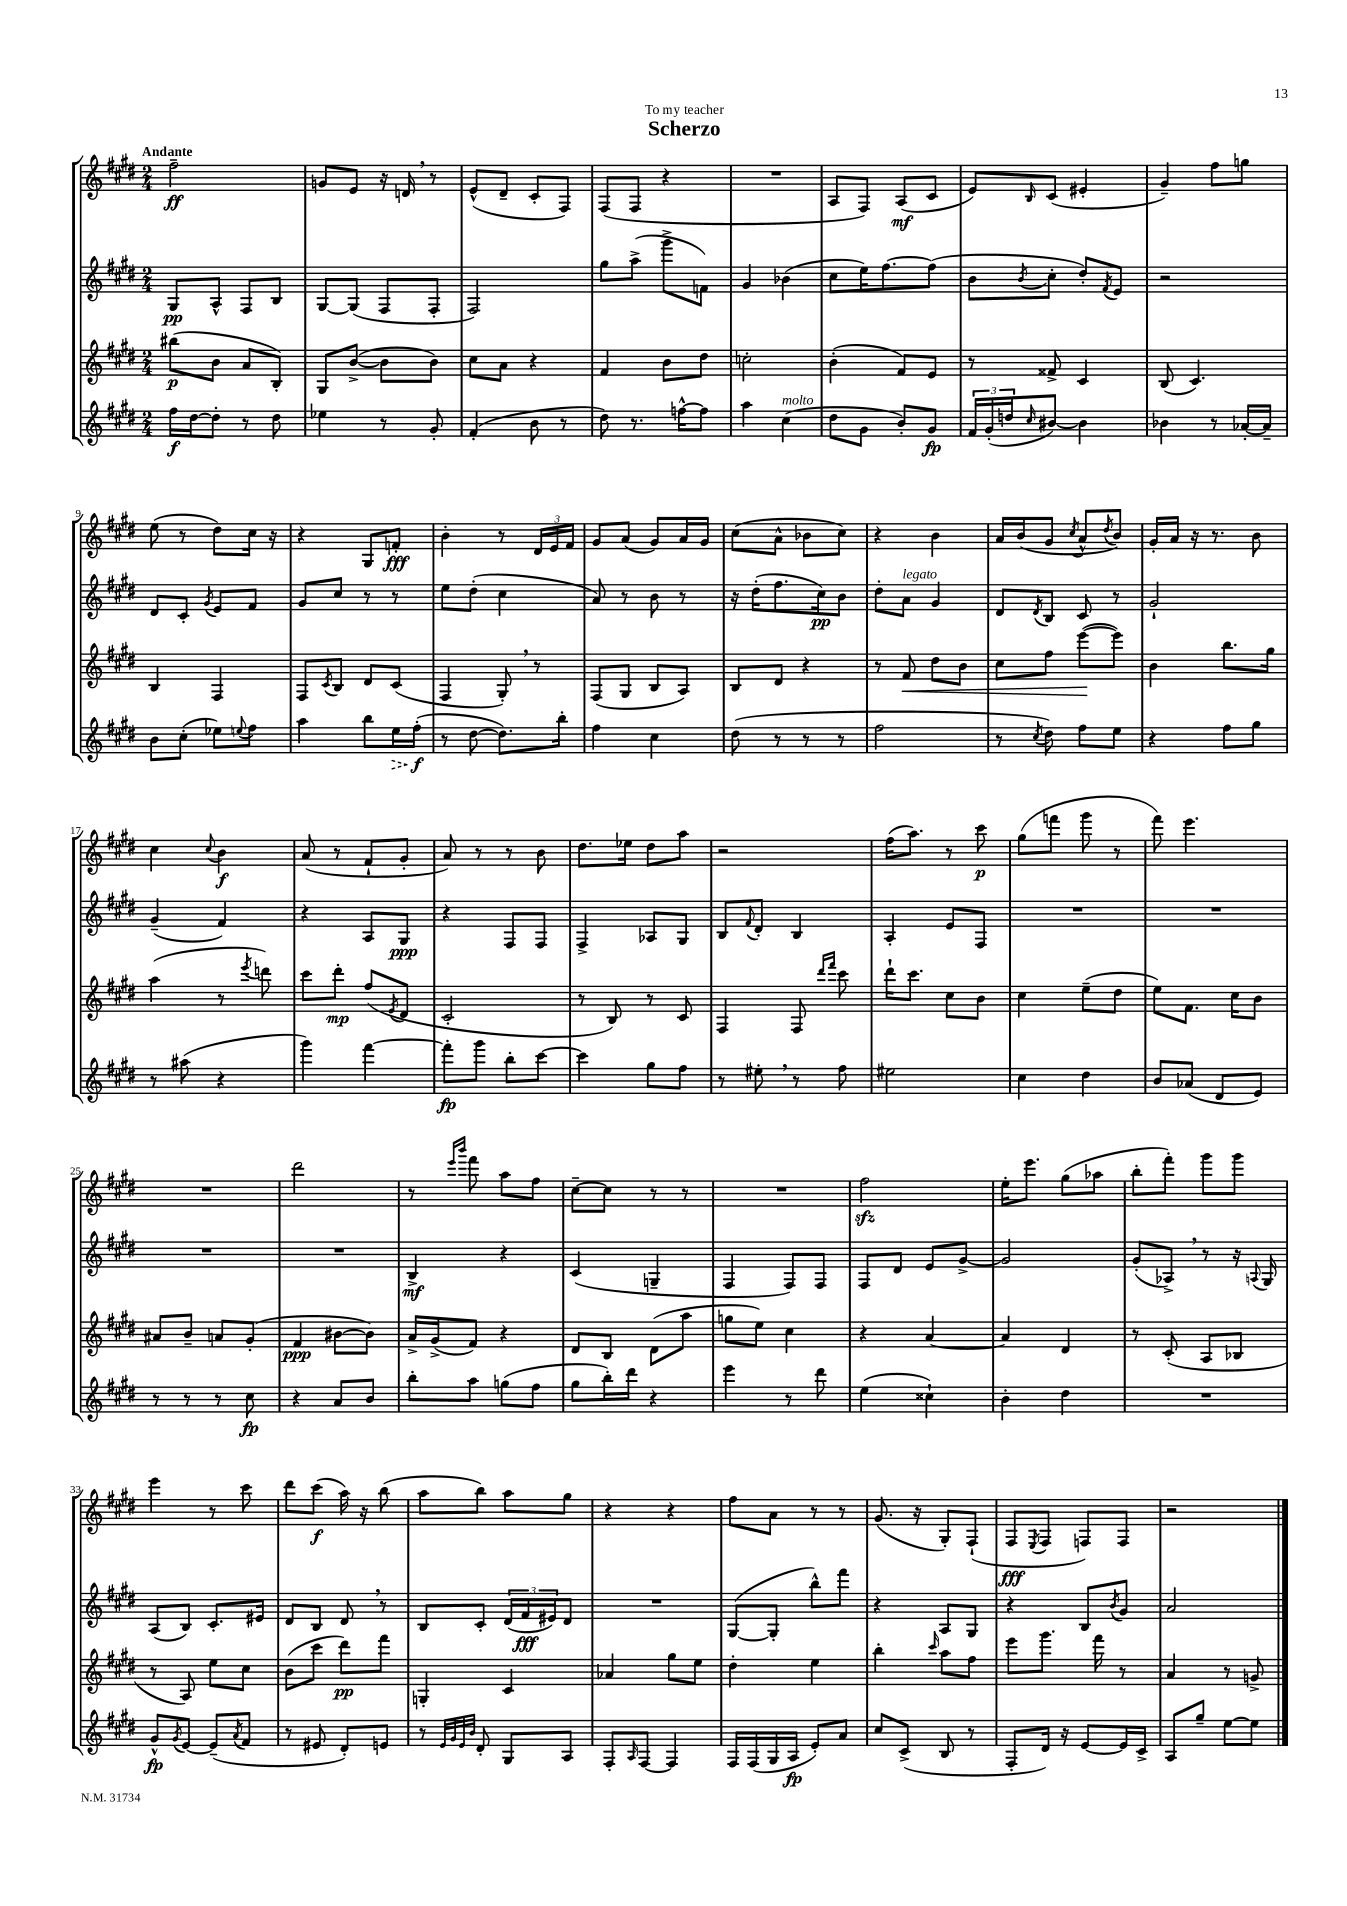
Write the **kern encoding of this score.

**kern	**dynam	**kern	**dynam	**kern	**dynam	**kern	**dynam
*part4	*part4	*part3	*part3	*part2	*part2	*part1	*part1
*staff4	*staff4	*staff3	*staff3	*staff2	*staff2	*staff1	*staff1
*clefG2	*	*clefG2	*	*clefG2	*	*clefG2	*
*k[f#c#g#d#]	*	*k[f#c#g#d#]	*	*k[f#c#g#d#]	*	*k[f#c#g#d#]	*
*M2/4	*	*M2/4	*	*M2/4	*	*M2/4	*
=1	=1	=1	=1	=1	=1	=1	=1
!	!	!	!	!	!	!LO:TX:a:B:t=Andante	!
16ff#\LL	f	(8bb#X\L	p	8G#/L	pp	2ff#~\	ff
[16dd#\J	.	.	.	.	.	.	.
8dd#'\J]	.	8b\J	.	8A^^/J	.	.	.
8r	.	8a/L	.	8F#/L	.	.	.
8dd#\	.	8B'/J)	.	8B/J	.	.	.
=2	=2	=2	=2	=2	=2	=2	=2
4ee-X\	.	8G#/L	.	[8G#/L	.	8gn/L	.
.	.	([8b^/J	.	(8G#/J]	.	8e/J	.
8r	.	8b\L]	.	8F#/L	.	16r	.
.	.	.	.	.	.	16dn,/	.
8g#'/	.	8b\J)	.	8F#'/J	.	8r	.
=3	=3	=3	=3	=3	=3	=3	=3
(4f#'/	.	8cc#\L	.	2F#/)	.	(8e^^/L	.
.	.	8a\J	.	.	.	8d#~/J	.
8b\	.	4r	.	.	.	8c#'/L	.
8r	.	.	.	.	.	8F#/J)	.
=4	=4	=4	=4	=4	=4	=4	=4
8dd#\)	.	4f#/	.	8gg#\L	.	(8F#/L	.
8.r	.	.	.	(8aa^\J	.	8F#/J	.
.	.	8b\L	.	8ggg#^\L	.	4r	.
[16ffn^^\KL	.	.	.	.	.	.	.
8ff\J]	.	8dd#\J	.	8fn\J)	.	.	.
=5	=5	=5	=5	=5	=5	=5	=5
4aa\	.	2ccn'\	.	4g#/	.	2r	.
!LO:TX:a:i:t=molto	!	!	!	!	!	!	!
(4cc#\	.	.	.	(4b-X\	.	.	.
=6	=6	=6	=6	=6	=6	=6	=6
8dd#\L	.	(4b'\	.	8cc#\L	.	8A/L	.
8g#\J	.	.	.	16ee\K)	.	8F#/J)	.
.	.	.	.	[8.ff#\	.	.	.
8b'/L)	.	8f#/L)	.	.	.	(8A/L	mf
8g#/J	fp	8e/J	.	(8ff#\J]	.	8c#/J	.
=7	=7	=7	=7	=7	=7	=7	=7
24f#/LL	.	8r	.	8b\L	.	8e/L)	.
(24g#'/	.	.	.	.	.	.	.
24ddn/J	.	.	.	.	.	.	.
16qqcc#/	.	.	.	8qb/	.	16qqB/	.
[8b#X/J)	.	8f##X^/	.	8cc#'\J	.	(8c#/J	.
4b#\]	.	4c#/	.	8dd#'/L)	.	4e#X'/	.
.	.	.	.	8qf#/	.	.	.
.	.	.	.	8e/J	.	.	.
=8	=8	=8	=8	=8	=8	=8	=8
4b-X\	.	(8B/	.	2r	.	4g#~/)	.
.	.	4.c#/)	.	.	.	.	.
8r	.	.	.	.	.	8ff#\L	.
[16a-X'/LL	.	.	.	.	.	8ggn\J	.
16a-~/JJ]	.	.	.	.	.	.	.
!!LO:LB:g=z
=9	=9	=9	=9	=9	=9	=9	=9
8b\L	.	4B/	.	8d#/L	.	(8ee\	.
(8cc#'\J	.	.	.	8c#'/J	.	8r	.
.	.	.	.	8qg#/	.	.	.
8ee-X\L)	.	4F#/	.	8e/L	.	8dd#\L)	.
8qqeen/	.	.	.	.	.	.	.
8ff#\J	.	.	.	8f#/J	.	16cc#\Jk	.
.	.	.	.	.	.	16r	.
=10	=10	=10	=10	=10	=10	=10	=10
4aa\	.	8F#/L	.	8g#/L	.	4r	.
.	.	8qc#/	.	.	.	.	.
.	.	8B/J	.	8cc#/J	.	.	.
8bb\L	.	8d#/L	.	8r	.	8G#/L	.
!	!LO:HP:b	!	!	!	!	!	!
16ee\L	>	(8c#/J	.	8r	.	8fn'/J	fff
(16ff#'\JJ	f	.	.	.	.	.	.
.	]	.	.	.	.	.	.
=11	=11	=11	=11	=11	=11	=11	=11
8r	.	4F#/	.	8ee\L	.	4b'\	.
[8dd#\	.	.	.	(8dd#'\J	.	.	.
8.dd#\L])	.	8G#',/)	.	4cc#\	.	8r	.
.	.	8r	.	.	.	24d#/LL	.
.	.	.	.	.	.	24e/	.
16bb'\Jk	.	.	.	.	.	.	.
.	.	.	.	.	.	24f#/JJ	.
=12	=12	=12	=12	=12	=12	=12	=12
4ff#\	.	(8F#/L	.	8a/)	.	8g#/L	.
.	.	8G#/J	.	8r	.	(8a/J	.
4cc#\	.	8B/L	.	8b\	.	8g#/L)	.
.	.	8A/J)	.	8r	.	16a/L	.
.	.	.	.	.	.	16g#/JJ	.
=13	=13	=13	=13	=13	=13	=13	=13
(8dd#\	.	8B/L	.	16r	.	(8cc#\L	.
.	.	.	.	(16dd#'\KL	.	.	.
8r	.	8d#/J	.	8.ff#\	.	8a^^\J	.
8r	.	4r	.	.	.	8b-X\L	.
.	.	.	.	16cc#\k)	pp	.	.
8r	.	.	.	8b\J	.	8cc#\J)	.
=14	=14	=14	=14	=14	=14	=14	=14
2ff#\	.	8r	.	8dd#'\L	.	4r	.
!	!	!	!	!LO:TX:a:i:t=legato	!	!	!
!	!	!	!LO:HP:b	!	!	!	!
.	.	8f#/	<	8a\J	.	.	.
.	.	8dd#\L	.	4g#/	.	4b\	.
.	.	8b\J	.	.	.	.	.
=15	=15	=15	=15	=15	=15	=15	=15
8r	.	8cc#\L	.	8d#/L	.	16a/LL	.
.	.	.	.	.	.	(16b/J	.
8qcc#/	.	.	.	8qd#/	.	.	.
8dd#\)	.	8ff#\J	.	8B/J	.	8g#/J	.
.	.	.	.	.	.	8qcc#/	.
8ff#\L	.	([8eee\L	.	8c#/	.	8a^^/L	.
.	.	.	.	.	.	8qdd#/	.
8ee\J	.	8eee\J])	[	8r	.	8b/J)	.
=16	=16	=16	=16	=16	=16	=16	=16
4r	.	4b\	.	2g#`/	.	16g#'/LL	.
.	.	.	.	.	.	16a/JJ	.
.	.	.	.	.	.	16r	.
.	.	.	.	.	.	8.r	.
8ff#\L	.	8.bb\L	.	.	.	.	.
8gg#\J	.	.	.	.	.	8b\	.
.	.	16gg#\Jk	.	.	.	.	.
!!LO:LB:g=z
=17	=17	=17	=17	=17	=17	=17	=17
8r	.	(4aa\	.	(4g#~/	.	4cc#\	.
(8aa#X\	.	.	.	.	.	.	.
.	.	.	.	.	.	8qqcc#/	.
4r	.	8r	.	4f#/)	.	4b\	f
.	.	8qeee/	.	.	.	.	.
.	.	8dddn\)	.	.	.	.	.
=18	=18	=18	=18	=18	=18	=18	=18
4ggg#\)	.	8ccc#\L	.	4r	.	(8a/	.
.	.	8ddd#'\J	mp	.	.	8r	.
[4fff#\	.	(8ff#/L	.	8A/L	.	8f#`/L	.
.	.	8qe/	.	.	.	.	.
.	.	8d#/J	.	8G#/J	ppp	8g#'/J	.
=19	=19	=19	=19	=19	=19	=19	=19
8fff#'\L]	fp	2c#'/	.	4r	.	8a/)	.
8ggg#\J	.	.	.	.	.	8r	.
8bb'\L	.	.	.	8F#/L	.	8r	.
[8ccc#\J	.	.	.	8F#/J	.	8b\	.
=20	=20	=20	=20	=20	=20	=20	=20
4ccc#\]	.	8r	.	4F#^/	.	8.dd#\L	.
.	.	8B/)	.	.	.	.	.
.	.	.	.	.	.	16ee-X\Jk	.
8gg#\L	.	8r	.	8A-X/L	.	8dd#\L	.
8ff#\J	.	8c#/	.	8G#/J	.	8aa\J	.
=21	=21	=21	=21	=21	=21	=21	=21
8r	.	4F#/	.	8B/L	.	2r	.
.	.	.	.	8qqf#/	.	.	.
8ee#X',\	.	.	.	8d#'/J	.	.	.
8r	.	8F#/	.	4B/	.	.	.
.	.	16qqddd#/LL	.	.	.	.	.
.	.	16qqfff#/JJ	.	.	.	.	.
8ff#\	.	8ccc#\	.	.	.	.	.
=22	=22	=22	=22	=22	=22	=22	=22
2ee#X\	.	16ddd#`\KL	.	4A'/	.	(16ff#\KL	.
.	.	8.ccc#\J	.	.	.	8.aa\J)	.
.	.	8cc#\L	.	8e/L	.	8r	.
.	.	8b\J	.	8F#/J	.	8ccc#\	p
=23	=23	=23	=23	=23	=23	=23	=23
4cc#\	.	4cc#\	.	2r	.	(8gg#\L	.
.	.	.	.	.	.	8fffn\J	.
4dd#\	.	(8ee~\L	.	.	.	8ggg#\	.
.	.	8dd#\J	.	.	.	8r	.
=24	=24	=24	=24	=24	=24	=24	=24
8b/L	.	8ee\L)	.	2r	.	8fff#\)	.
(8a-X/J	.	8.f#\J	.	.	.	4.eee\	.
8d#/L	.	.	.	.	.	.	.
.	.	16cc#\KL	.	.	.	.	.
8e/J)	.	8b\J	.	.	.	.	.
!!LO:LB:g=z
=25	=25	=25	=25	=25	=25	=25	=25
8r	.	8a#X/L	.	2r	.	2r	.
8r	.	8b~/J	.	.	.	.	.
8r	.	8an/L	.	.	.	.	.
8cc#\	fp	(8g#'/J	.	.	.	.	.
=26	=26	=26	=26	=26	=26	=26	=26
4r	.	4f#/	ppp	2r	.	2ddd#\	.
8a/L	.	[8b#X\L	.	.	.	.	.
8b/J	.	8b#\J])	.	.	.	.	.
=27	=27	=27	=27	=27	=27	=27	=27
8bb'\L	.	16a^/LL	.	4B^/	mf	8r	.
.	.	(16g#^/J	.	.	.	.	.
.	.	.	.	.	.	16qqeee/LL	.
.	.	.	.	.	.	16qqbbb/JJ	.
8aa\J	.	8f#/J)	.	.	.	8fff#\	.
(8ggn\L	.	4r	.	4r	.	8aa\L	.
8ff#\J	.	.	.	.	.	8ff#\J	.
=28	=28	=28	=28	=28	=28	=28	=28
8gg#\L	.	8d#/L	.	(4c#/	.	[8cc#~\L	.
16bb'\L)	.	8B/J	.	.	.	8cc#\J]	.
16ddd#\JJ	.	.	.	.	.	.	.
4r	.	(8d#\L	.	4Gn~/	.	8r	.
.	.	8aa\J	.	.	.	8r	.
=29	=29	=29	=29	=29	=29	=29	=29
4eee\	.	8ggn\L	.	4F#/	.	2r	.
.	.	8ee\J)	.	.	.	.	.
8r	.	4cc#\	.	8F#/L)	.	.	.
8ddd#\	.	.	.	8F#/J	.	.	.
=30	=30	=30	=30	=30	=30	=30	=30
(4ee\	.	4r	.	8F#/L	.	2ff#zz\	.
.	.	.	.	8d#/J	.	.	.
4cc##X`\)	.	[4a/	.	8e/L	.	.	.
.	.	.	.	[8g#^/J	.	.	.
=31	=31	=31	=31	=31	=31	=31	=31
4b'\	.	4a/]	.	2g#/]	.	16ee'\KL	.
.	.	.	.	.	.	8.eee\J	.
4dd#\	.	4d#/	.	.	.	(8gg#\L	.
.	.	.	.	.	.	8aa-X\J	.
=32	=32	=32	=32	=32	=32	=32	=32
2r	.	8r	.	(8g#'/L	.	8bb'\L	.
.	.	(8c#'/	.	8A-X^,/J)	.	8fff#'\J)	.
.	.	8A/L	.	8r	.	8ggg#\L	.
.	.	8B-X/J	.	16r	.	8ggg#\J	.
.	.	.	.	8qqAn/	.	.	.
.	.	.	.	16G#/	.	.	.
!!LO:LB:g=z
=33	=33	=33	=33	=33	=33	=33	=33
8g#^^/L	fp	8r	.	(8A/L	.	4eee\	.
8qg#/	.	.	.	.	.	.	.
[8e/J	.	8A/)	.	8B/J)	.	.	.
(8e~/L]	.	8ee\L	.	8.c#'/L	.	8r	.
8qa/	.	.	.	.	.	.	.
8f#/J	.	8cc#\J	.	.	.	8ccc#\	.
.	.	.	.	16e#X/Jk	.	.	.
=34	=34	=34	=34	=34	=34	=34	=34
8r	.	(8b\L	.	8d#/L	.	8ddd#\L	.
8e#X/	.	8ccc#\J	.	8B/J	.	(8ccc#\J	f
8d#'/L)	.	8ddd#\L)	pp	8d#,/	.	16aa\)	.
.	.	.	.	.	.	16r	.
8en/J	.	8fff#\J	.	8r	.	(8bb\	.
=35	=35	=35	=35	=35	=35	=35	=35
8r	.	4Gn'/	.	8B/L	.	8aa\L	.
32qqe/LLL	.	.	.	.	.	.	.
32qqg#/	.	.	.	.	.	.	.
32qqe/	.	.	.	.	.	.	.
32qqb/JJJ	.	.	.	.	.	.	.
8d#'/	.	.	.	8c#'/J	.	8bb\J)	.
8G#/L	.	4c#/	.	(24d#/LL	.	8aa\L	.
.	.	.	.	24f#/	fff	.	.
.	.	.	.	24e#X/J)	.	.	.
8A/J	.	.	.	8d#/J	.	8gg#\J	.
=36	=36	=36	=36	=36	=36	=36	=36
8F#'/L	.	4a-X/	.	2r	.	4r	.
16qqA/	.	.	.	.	.	.	.
[8F#/J	.	.	.	.	.	.	.
4F#/]	.	8gg#\L	.	.	.	4r	.
.	.	8ee\J	.	.	.	.	.
=37	=37	=37	=37	=37	=37	=37	=37
16F#/LL	.	4dd#'\	.	([8G#/L	.	8ff#\L	.
(16F#/	.	.	.	.	.	.	.
16G#/	.	.	.	8G#'/J]	.	8a\J	.
16A/JJ	fp	.	.	.	.	.	.
8e'/L)	.	4ee\	.	8bb^^\L)	.	8r	.
8a/J	.	.	.	8fff#\J	.	8r	.
=38	=38	=38	=38	=38	=38	=38	=38
8cc#/L	.	4bb'\	.	4r	.	(8.g#/	.
(8c#^/J	.	.	.	.	.	.	.
.	.	.	.	.	.	16r	.
.	.	16qqccc#/	.	.	.	.	.
8B/	.	8aa\L	.	8A/L	.	8G#'/L)	.
8r	.	8ff#\J	.	8G#/J	.	(8F#`/J	.
=39	=39	=39	=39	=39	=39	=39	=39
8F#'/L	.	8eee\L	.	4r	.	8F#/L	fff
.	.	.	.	.	.	8qE/	.
16d#/Jk)	.	8.ggg#\J	.	.	.	8F#/J	.
16r	.	.	.	.	.	.	.
[8e/L	.	.	.	8B/L	.	8Fn/L)	.
.	.	16fff#\	.	.	.	.	.
.	.	.	.	8qb/	.	.	.
16e/L]	.	8r	.	8g#/J	.	8F/J	.
16c#^/JJ	.	.	.	.	.	.	.
=40	=40	=40	=40	=40	=40	=40	=40
8A/L	.	4a/	.	2a/	.	2r	.
8gg#~/J	.	.	.	.	.	.	.
[8ee\L	.	8r	.	.	.	.	.
8ee\J]	.	8gn^/	.	.	.	.	.
==	==	==	==	==	==	==	==
*-	*-	*-	*-	*-	*-	*-	*-
